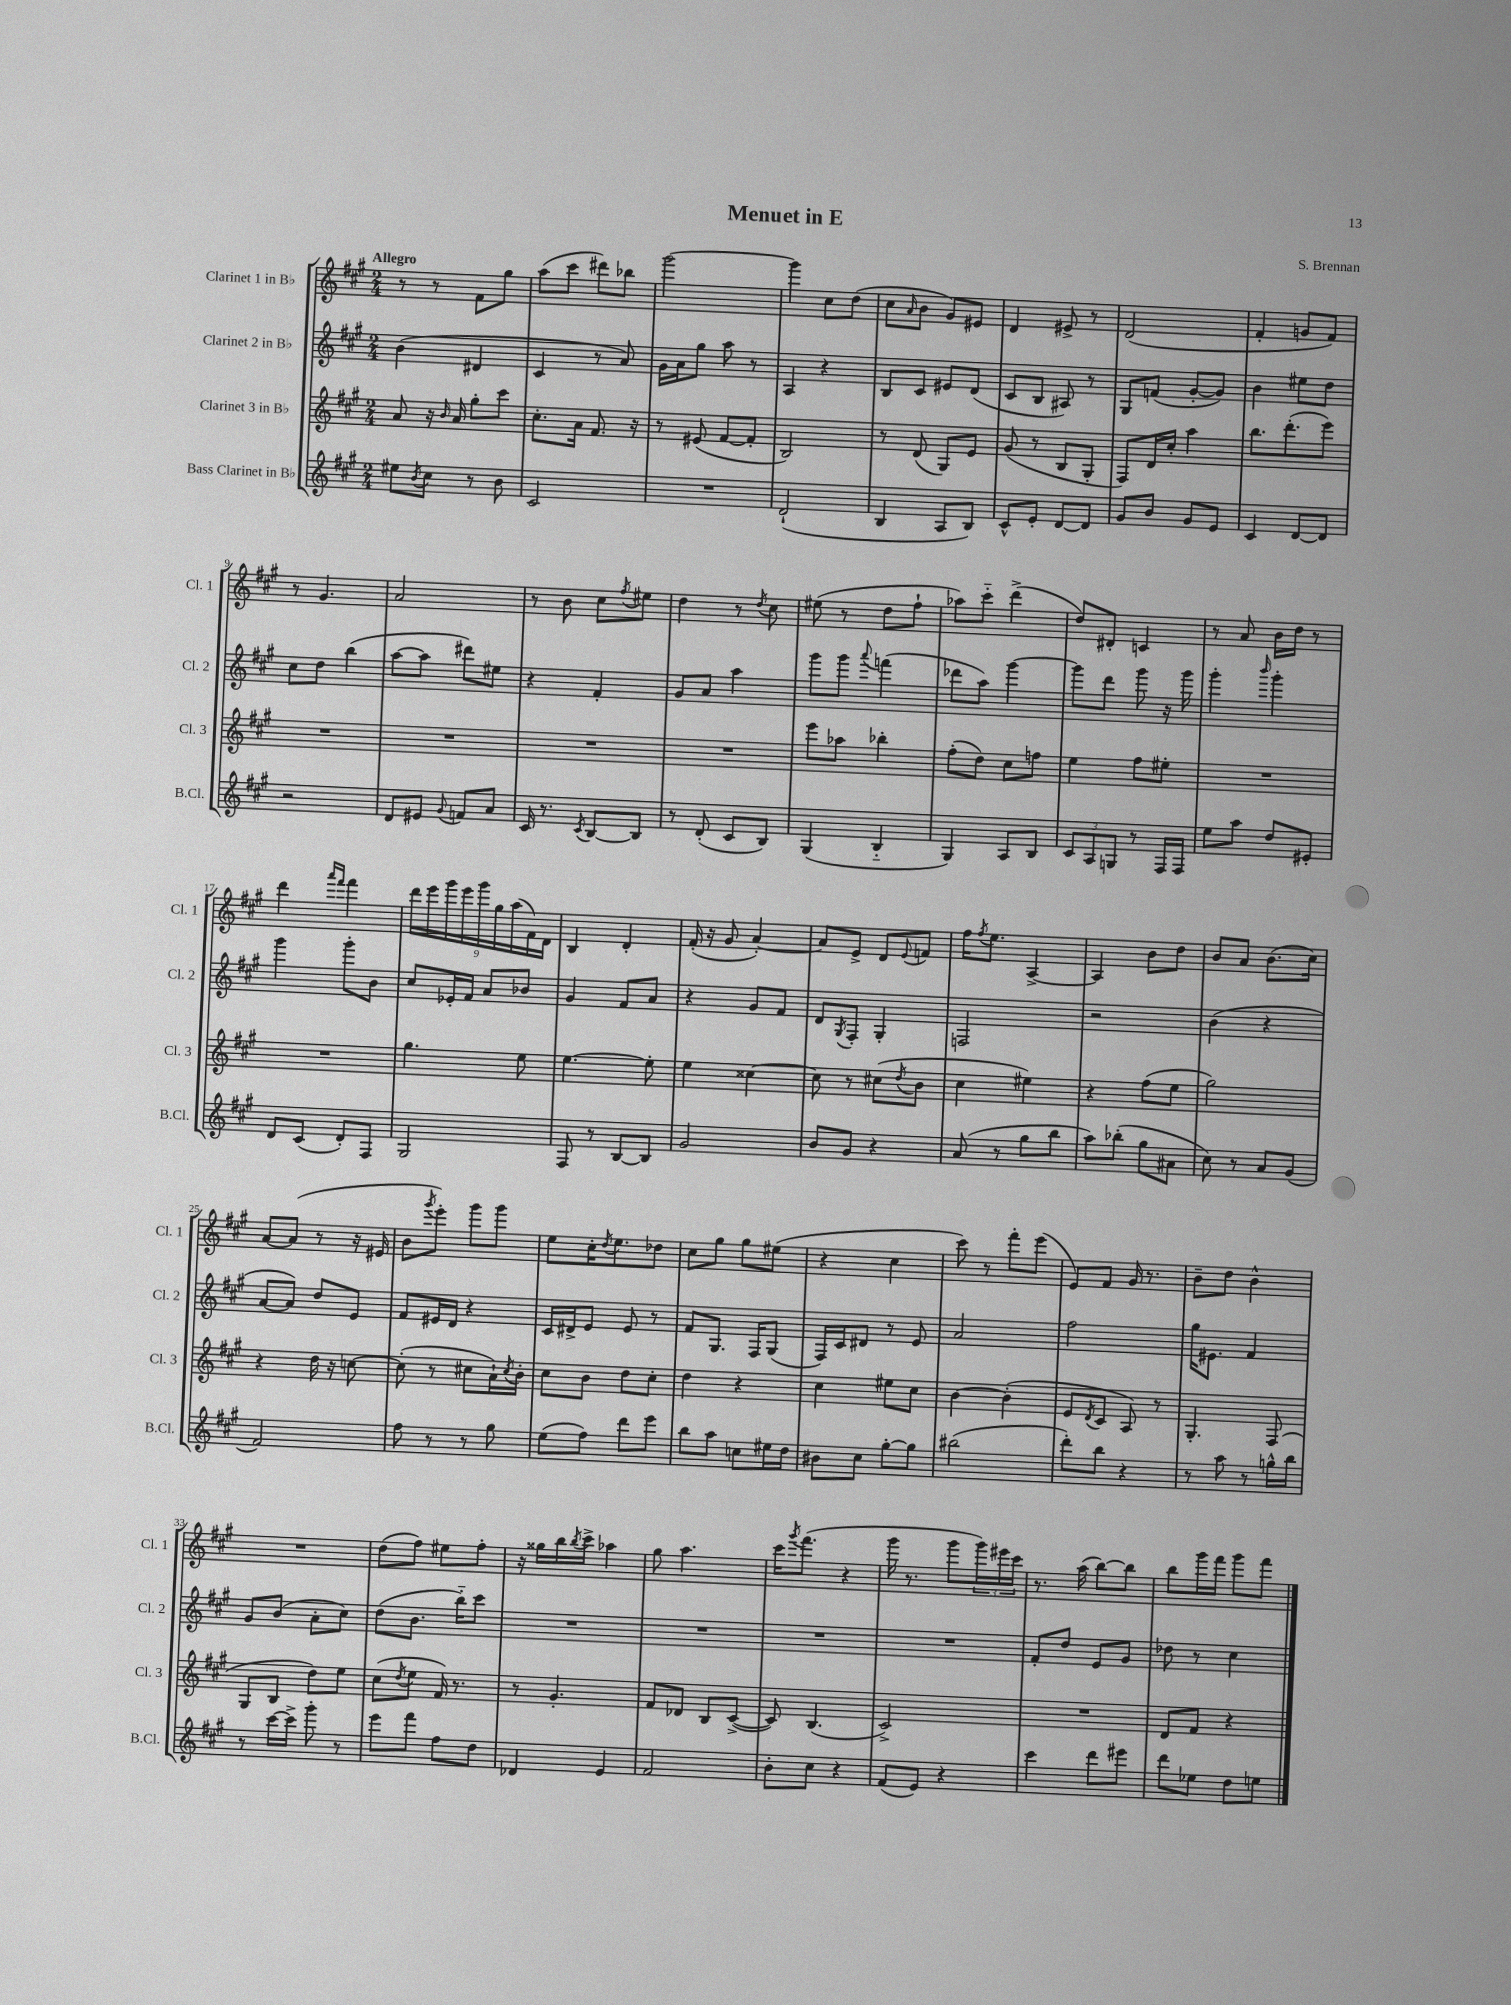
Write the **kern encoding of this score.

**kern	**kern	**kern	**kern
*part4	*part3	*part2	*part1
*staff4	*staff3	*staff2	*staff1
*I"Bass Clarinet in B♭	*I"Clarinet 3 in B♭	*I"Clarinet 2 in B♭	*I"Clarinet 1 in B♭
*I'B.Cl.	*I'Cl. 3	*I'Cl. 2	*I'Cl. 1
*clefG2	*clefG2	*clefG2	*clefG2
*k[f#c#g#]	*k[f#c#g#]	*k[f#c#g#]	*k[f#c#g#]
*M2/4	*M2/4	*M2/4	*M2/4
=1	=1	=1	=1
!	!	!	!LO:TX:a:B:t=Allegro
8ee#X\L	8a/	(4b\	8r
8qb/	.	.	.
8cc#\J	16r	.	8r
.	16qqb/	.	.
.	16a/	.	.
8r	8gg#'\L	4d#X/	8f#\L
8b\	8ccc#\J	.	8gg#\J
=2	=2	=2	=2
2c#/	8.cc#'\L	4c#/	(8aa\L
.	.	.	8ccc#\J
.	16a\Jk	.	.
.	8.f#/	8r	8ddd#X\L)
.	.	8a/)	8bb-X\J
.	16r	.	.
=3	=3	=3	=3
2r	8r	16g#\LL	[2ggg#\
.	.	16a\J	.
.	(8e#X/	8gg#\J	.
.	[8f#/L	8aa\	.
.	8f#'/J]	8r	.
=4	=4	=4	=4
(2d`/	2B/)	4A/	4ggg#\]
.	.	4r	8cc#\L
.	.	.	(8dd\J
=5	=5	=5	=5
4B/	8r	8B/L	8cc#\L
.	.	.	16qqa/
.	(8d/	8c#/J	8b\J
8A/L	8G#/L)	8e#X/L	8g#/L)
8B/J)	8e/J	(8d/J	8e#X/J
=6	=6	=6	=6
8c#^^/L	(8g#/	8c#/L	4d/
8e'/J	8r	8B/J	.
[8d/L	8B/L	8A#X/)	8e#X^/
8d/J]	8G#'/J	8r	8r
=7	=7	=7	=7
8g#/L	8F#/L)	8G#/L	(2d/
8b/J	16d/L	(8fn/J	.
.	16cc#'/JJ	.	.
8g#/L	4aa\	[8g#'/L	.
8e/J	.	8g#/J])	.
=8	=8	=8	=8
4c#/	8.bb\L	4b\	4f#'/
.	(8.ddd'\	.	.
[8d/L	.	8ee#X\L	8gn/L
8d/J]	8eee\J)	8dd\J	8f#/J)
!!LO:LB:g=z
=9	=9	=9	=9
2r	2r	8cc#\L	8r
.	.	8dd\J	4.g#/
.	.	(4bb\	.
=10	=10	=10	=10
8d/L	2r	[8aa\L	2a/
8e#X/J	.	8aa\J]	.
8qqg#/	.	.	.
8fn/L	.	8ddd#X\L)	.
8a/J	.	8ee#X\J	.
=11	=11	=11	=11
16c#/	2r	4r	8r
8.r	.	.	.
.	.	.	8b\
8qc#/	.	.	.
[8B/L	.	4f#'/	8cc#\L
.	.	.	8qff#/
8B/J]	.	.	8ee#X\J
=12	=12	=12	=12
8r	2r	8g#/L	4dd\
(8d'/	.	8a/J	.
8c#/L	.	4aa\	8r
.	.	.	8qdd/
8B/J)	.	.	8cc#\
=13	=13	=13	=13
(4G#/	8eee\L	8ggg#\L	(8ee#X\
.	8aa-X\J	8ggg#\J	8r
.	.	8qqaaa/	.
4B/	4bb-X'\	(4fffn\	8dd\L
.	.	.	8ff#`\J
=14	=14	=14	=14
4G#/)	(8ff#'\L	8ddd-X\L	8aa-X\L)
.	8dd\J)	8aa\J)	8ccc#\J
8A/L	8cc#\L	[4ggg#\	(4ddd^\
8B/J	8ffn\J	.	.
=15	=15	=15	=15
12c#/L	4ee\	8ggg#\L]	8dd/L)
12A/	.	.	.
.	.	8ddd\J	8d#X'/J
12Gn/J	.	.	.
8r	8ff#\L	8ggg#\	4cn/
16F#/LL	8ee#X'\J	16r	.
16F#/JJ	.	16ggg#\	.
=16	=16	=16	=16
8ee\L	2r	4ggg#'\	8r
8aa\J	.	.	8a/
.	.	16qqbbb/	.
8dd/L	.	4ggg#'\	16b\LL
.	.	.	16dd\JJ
8e#X'/J	.	.	8r
!!LO:LB:g=z
=17	=17	=17	=17
8d/L	2r	4ggg#\	4ddd\
(8c#/J	.	.	.
.	.	.	16qqaaa/LL
.	.	.	16qqfff#/JJ
8d'/L)	.	8ggg#'\L	4fff#\
8F#/J	.	8b\J	.
=18	=18	=18	=18
2G#/	4.gg#\	8cc#/L	18ddd\LL
.	.	.	18eee\
.	.	.	18ggg#\
.	.	16e-X'/L	.
.	.	.	18eee\
.	.	16f#/JJ	.
.	.	.	18ggg#\
.	.	8a/L	.
.	.	.	18gg#\
.	.	.	(18aa\
.	8ee\	8b-X/J	.
.	.	.	18f#\)
.	.	.	18d\JJ
=19	=19	=19	=19
8F#/	[4.ee\	4g#/	4B/
8r	.	.	.
[8B/L	.	8f#/L	4d'/
8B/J]	8ee'\]	8a/J	.
=20	=20	=20	=20
2g#/	4ee\	4r	(16f#'/
.	.	.	16r
.	.	.	8g#/
.	[4cc##X\	8g#/L	[4a'/)
.	.	8f#/J	.
=21	=21	=21	=21
8b/L	8cc##\]	8d/L	8a/L]
.	.	8qG#/	.
8g#/J	8r	8F#'/J	8e^/J
4r	(8cc#X\L	4G#'/	8d/L
.	8qdd/	.	8qqe/
.	8b\J	.	8fn/J
=22	=22	=22	=22
(8a/	4cc#\	2Fn/	16ff#\KL
.	.	.	8qff#/
.	.	.	8.ee\J
8r	.	.	.
8gg#\L	4ee#X\)	.	[4A^/
8bb\J	.	.	.
=23	=23	=23	=23
8aa\L)	4r	2r	4A/]
(8bb-X'\J	.	.	.
8gg#\L	(8ff#\L	.	8b\L
8a#X\J	8ee\J	.	8dd\J
=24	=24	=24	=24
8cc#\)	2gg#\)	(4b\	8b/L
8r	.	.	8a/J
8a/L	.	4r	(8.b\L
(8g#/J	.	.	.
.	.	.	16cc#\Jk)
!!LO:LB:g=z
=25	=25	=25	=25
2f#/)	4r	[8a/L	[8a/L
.	.	8a/J])	(8a/J]
.	16dd\	8dd/L	8r
.	16r	.	.
.	[8ccn\	8e/J	16r
.	.	.	16e#X/
=26	=26	=26	=26
8ff#\	(8cc'\]	8f#/L	8b\L
.	.	.	8qggg#/
8r	8r	16e#X/L	8eee'\J)
.	.	16d/JJ	.
8r	8cc#X\L	4r	8ggg#\L
8gg#\	16a`\L)	.	8ggg#\J
.	8qcc#/	.	.
.	16b'\JJ	.	.
=27	=27	=27	=27
(8ee\L	8cc#\L	16c#/LL	8ee\L
.	.	16d#X^/J	.
8ff#\J)	8b\J	8e/J	16cc#'\K
.	.	.	8qdd/
.	.	.	8.ee\
8ddd\L	8dd\L	8e/	.
8eee\J	8cc#'\J	8r	8dd-X\J
=28	=28	=28	=28
8bb\L	4dd\	8f#/L	8cc#\L
8aa\J	.	8.G#/J	8gg#\J
8ccn\L	4r	.	8gg#\L
.	.	16F#/KL	.
16ee#X\L	.	(8G#/J	(8ee#X\J
16dd\JJ	.	.	.
=29	=29	=29	=29
8b#X\L	4cc#\	16F#/LL)	4r
.	.	16c#/J	.
8cc#\J	.	8d#X/J	.
[8gg#'\L	8ee#X\L	8r	4cc#\
8gg#\J]	8cc#\J	8e/	.
=30	=30	=30	=30
(2bb#X\	[4b\	2a/	8ccc#\)
.	.	.	8r
.	(4b'\]	.	8fff#'\L
.	.	.	(8eee\J
=31	=31	=31	=31
8ddd'\L)	8e/L	2ff#\	8e/L)
.	8qd/	.	.
8bb\J	8c#/J	.	8f#/J
4r	8A/)	.	16g#/
.	.	.	8.r
.	8r	.	.
=32	=32	=32	=32
8r	4.G#'/	16gg#\KL	8b~\L
.	.	8.e#X\J	.
8aa\	.	.	8dd\J
8r	.	4f#/	4b^^\
16ggn^^\LL	(8F#/	.	.
16bb\JJ	.	.	.
!!LO:LB:g=z
=33	=33	=33	=33
8r	8G#/L	8g#/L	2r
[16ccc#\LL	8B/J	(8b/J	.
16ccc#^\JJ]	.	.	.
8ggg#'\	8dd\L)	8a'\L	.
8r	8ee\J	8cc#\J)	.
=34	=34	=34	=34
8eee\L	(8cc#\L	(8dd\L	(8dd\L
.	8qdd/	.	.
8fff#\J	8ee\J	8.b\J	8ff#\J)
8ff#\L	16f#/)	.	8ee#X\L
.	8.r	16bb\KL)	.
8dd\J	.	8ccc#\J	8ff#'\J
=35	=35	=35	=35
4d-X/	8r	2r	16r
.	.	.	16gg##X\LL
.	4.g#'/	.	16bb\
.	.	.	8qbb/
.	.	.	16ccc#^\JJ
4e/	.	.	4aa-X\
=36	=36	=36	=36
2f#/	8f#/L	2r	8gg#\
.	8d-X/J	.	4.aa\
.	8B/L	.	.
.	([8c#^/J	.	.
=37	=37	=37	=37
8b'\L	8c#/])	2r	16ccc#\KL
.	.	.	8qggg#/
.	.	.	(8.fff#\J
8cc#\J	(4.B/	.	.
4r	.	.	4r
=38	=38	=38	=38
(8f#/L	2c#^/)	2r	16ggg#\
.	.	.	8.r
8e/J)	.	.	.
4r	.	.	8ggg#\L
.	.	.	24ggg#\L)
.	.	.	24eee#X\
.	.	.	24ccc#\JJ
=39	=39	=39	=39
4ccc#\	2r	8f#'/L	8.r
.	.	8dd/J	.
.	.	.	(16aa\
8ddd\L	.	8e/L	[8bb\L)
8eee#X\J	.	8g#/J	8bb\J]
=40	=40	=40	=40
8ddd\L	8d/L	8dd-X\	8bb\L
8ee-X\J	8f#/J	8r	16ggg#\L
.	.	.	16fff#\JJ
8dd\L	4r	4cc#\	8ggg#\L
8een\J	.	.	8fff#\J
==	==	==	==
*-	*-	*-	*-
